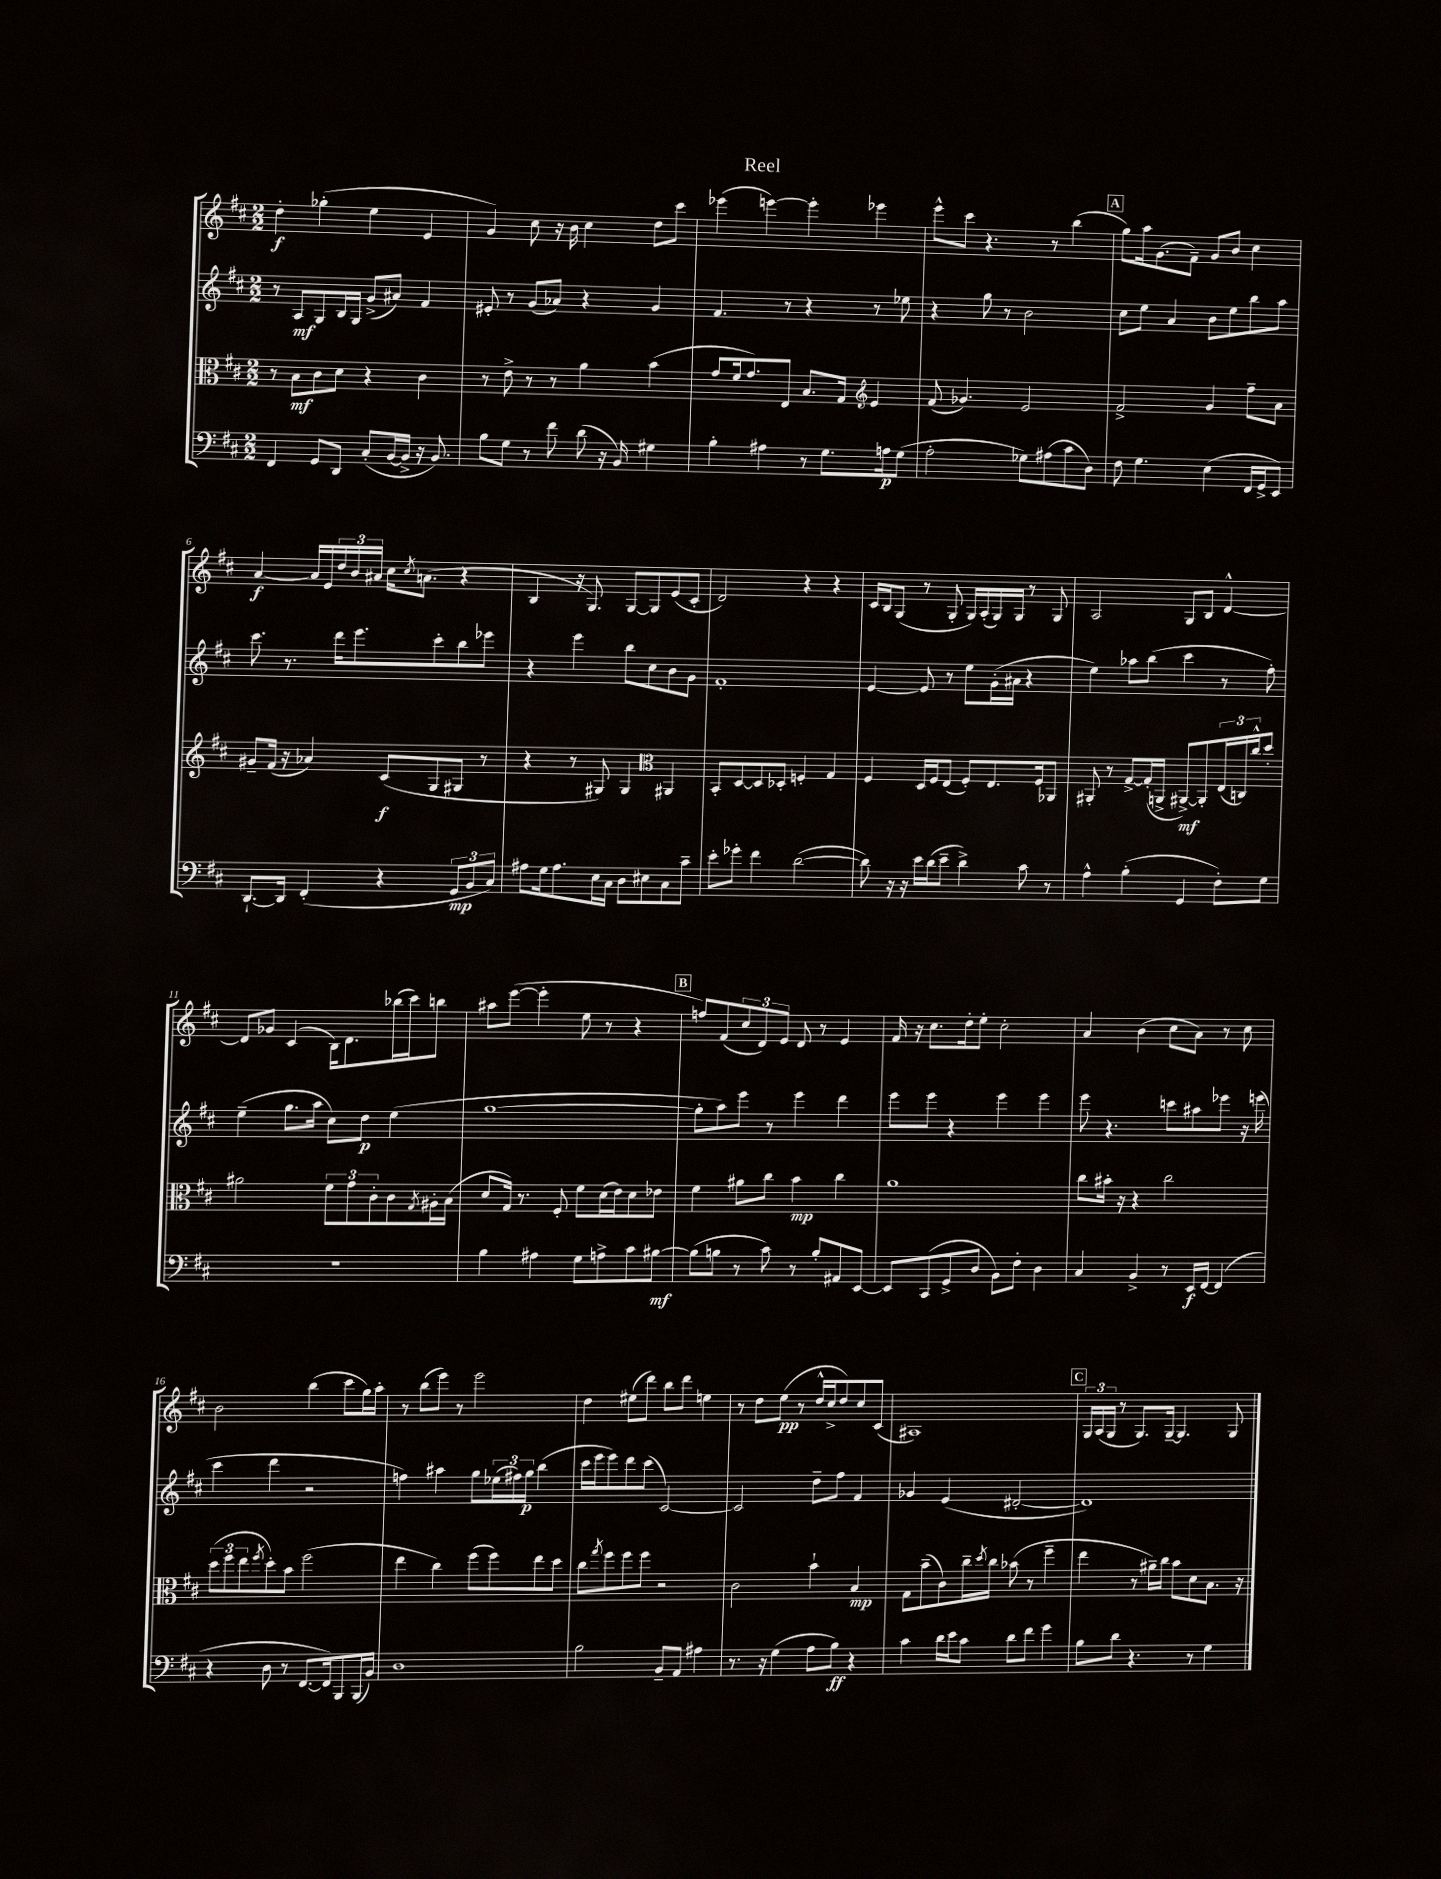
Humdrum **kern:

**kern	**dynam	**kern	**dynam	**kern	**dynam	**kern	**dynam
*part4	*part4	*part3	*part3	*part2	*part2	*part1	*part1
*staff4	*staff4	*staff3	*staff3	*staff2	*staff2	*staff1	*staff1
*clefF4	*	*clefC3	*	*clefG2	*	*clefG2	*
*k[f#c#]	*	*k[f#c#]	*	*k[f#c#]	*	*k[f#c#]	*
*M2/2	*	*M2/2	*	*M2/2	*	*M2/2	*
=1	=1	=1	=1	=1	=1	=1	=1
4FF#/	.	8r	.	8r	.	4dd'\	f
.	.	8B\L	mf	8A/L	mf	.	.
8GG/L	.	8c#\	.	8G/	.	(4gg-X'\	.
8DD/J	.	8d\J	.	16B/L	.	.	.
.	.	.	.	16G/JJ	.	.	.
(8C#'/L	.	4r	.	(8g^/L	.	4ee\	.
[16BB/L	.	.	.	8a#X/J)	.	.	.
16BB^/JJ]	.	.	.	.	.	.	.
16r	.	4c#\	.	4f#/	.	4e/	.
8.BB/)	.	.	.	.	.	.	.
=2	=2	=2	=2	=2	=2	=2	=2
8B\L	.	8r	.	8e#X'/	.	4g/)	.
8G\J	.	8e^\	.	8r	.	.	.
8r	.	8r	.	(8g/L	.	8cc#\	.
8f#\	.	8r	.	8a-X/J)	.	16r	.
.	.	.	.	.	.	16b\	.
(8d\	.	4a\	.	4r	.	4cc#\	.
16r	.	.	.	.	.	.	.
16BB/)	.	.	.	.	.	.	.
4G#X\	.	(4b\	.	4g/	.	8dd\L	.
.	.	.	.	.	.	8ccc#\J	.
=3	=3	=3	=3	=3	=3	=3	=3
4B'\	.	8g/L	.	4.f#/	.	(4eee-X\	.
.	.	16f#/k	.	.	.	.	.
.	.	8.g/)	.	.	.	.	.
4A#X\	.	.	.	.	.	[4eeen\)	.
.	.	8E/J	.	8r	.	.	.
8r	.	8.B/L	.	4r	.	4eee'\]	.
8.G\L	.	.	.	.	.	.	.
.	.	16G/Jk	.	.	.	.	.
*	*	*clefG2	*	*	*	*	*
.	.	4e/	.	8r	.	4eee-X\	.
16An\k	p	.	.	.	.	.	.
(8G\J	.	.	.	8ee-X\	.	.	.
=4	=4	=4	=4	=4	=4	=4	=4
2A'\	.	(8f#/	.	4r	.	8eee^^\L	.
.	.	4.g-X/)	.	.	.	8ccc#\J	.
.	.	.	.	8gg\	.	4.r	.
.	.	.	.	8r	.	.	.
8G-X\L)	.	2e/	.	2b\	.	.	.
(8A#X\	.	.	.	.	.	8r	.
8c#\	.	.	.	.	.	(4bb\	.
8D\J)	.	.	.	.	.	.	.
!!LO:REH:place=s1:t=A
=5	=5	=5	=5	=5	=5	=5	=5
8F#\	.	2f#^/	.	8cc#\L	.	8gg\L)	.
4.G\	.	.	.	8ee\J	.	16aa\k	.
.	.	.	.	.	.	(8.g\	.
.	.	.	.	4a/	.	.	.
.	.	.	.	.	.	8f#~\J)	.
(4E\	.	4g/	.	8b\L	.	8g/L	.
.	.	.	.	8ee\	.	8b/J	.
16FF#/LL	.	8ff#~\L	.	8bb\	.	4cc#\	.
16GG^/J	.	.	.	.	.	.	.
8EE/J)	.	8a\J	.	8aa\J	.	.	.
!!LO:LB:g=z
=6	=6	=6	=6	=6	=6	=6	=6
[8.DD`/L	.	8g#X~/L	.	8.ccc#\	.	[4a/	f
.	.	(16f#/Jk	.	.	.	.	.
16DD/Jk]	.	16r	.	8.r	.	.	.
(4FF#'/	.	4a-X/)	.	.	.	16a/LL]	.
.	.	.	.	.	.	16e/	.
.	.	.	.	16ddd\KL	.	24dd/	.
.	.	.	.	.	.	24b/	.
.	.	.	.	8.eee\	.	.	.
.	.	.	.	.	.	24a#X/JJ	.
4r	.	(8c#/L	f	.	.	16cc#\KL	.
.	.	.	.	.	.	8qcc#/	.
.	.	.	.	.	.	(8.an\J	.
.	.	8G/	.	8ccc#'\	.	.	.
12GG/L	mp	8G#X/J	.	8bb\	.	4r	.
12BB/	.	.	.	.	.	.	.
.	.	8r	.	8eee-X\J	.	.	.
12C#/J)	.	.	.	.	.	.	.
=7	=7	=7	=7	=7	=7	=7	=7
8A#X\L	.	4r	.	4r	.	4B/	.
16G\k	.	.	.	.	.	.	.
8.A#\	.	.	.	.	.	.	.
.	.	8r	.	4eee\	.	16r	.
.	.	.	.	.	.	8.G/)	.
16E\L	.	8G#X/)	.	.	.	.	.
16C#\JJ	.	.	.	.	.	.	.
8D\L	.	4G#/	.	8bb\L	.	[8G/L	.
8E#X\	.	.	.	8cc#\	.	8G/]	.
*	*	*clefC3	*	*	*	*	*
8C#\	.	4AA#X/	.	8b\	.	(8e/	.
8c#~\J	.	.	.	8g\J	.	8c#'/J	.
=8	=8	=8	=8	=8	=8	=8	=8
8e'\L	.	8BB'/L	.	1f#'	.	2d/)	.
8g-X'\J	.	[8D/	.	.	.	.	.
4f#\	.	8D/]	.	.	.	.	.
.	.	8D-X'/J	.	.	.	.	.
([2d\	.	4Fn'/	.	.	.	4r	.
.	.	4G/	.	.	.	4r	.
=9	=9	=9	=9	=9	=9	=9	=9
8d\])	.	4F#/	.	[4e/	.	16c#/LL	.
.	.	.	.	.	.	16B/J	.
16r	.	.	.	.	.	(8G/J	.
16r	.	.	.	.	.	.	.
16e\LL	.	16D/LL	.	8e/]	.	8r	.
(16d\J	.	16F#/J	.	.	.	.	.
8e~\J	.	(8E/J	.	8r	.	8G'/	.
4d^\)	.	8F#'/L)	.	8ee\L	.	16G/LL)	.
.	.	.	.	.	.	(16A'/	.
.	.	8.E/	.	(16g'\L	.	16G/)	.
.	.	.	.	16a#X\JJ	.	16G/JJ	.
8c#\	.	.	.	4r	.	8r	.
.	.	16F#/k	.	.	.	.	.
8r	.	8AA-X/J	.	.	.	8G/	.
=10	=10	=10	=10	=10	=10	=10	=10
4A^^\	.	8AA#X'/	.	4ee\)	.	2A/	.
.	.	8r	.	.	.	.	.
(4B'\	.	[8G^/L	.	8aa-X\L	.	.	.
.	.	(16G'/L]	.	(8bb\J	.	.	.
.	.	16AAn^/JJ	.	.	.	.	.
4GG/	.	[8AA#X^/L)	mf	4ccc#\	.	8G/L	.
.	.	8AA#'/]	.	.	.	8B/J	.
8F#'\L)	.	(24E/L	.	8r	.	[4d^^/	.
.	.	24Cn/)	.	.	.	.	.
.	.	24cc#^^/J	.	.	.	.	.
8G\J	.	8dd'/J	.	8ff#'\)	.	.	.
!!LO:LB:g=z
=11	=11	=11	=11	=11	=11	=11	=11
1r	.	2a#X\	.	(4ee~\	.	8d/L]	.
.	.	.	.	.	.	8g-X/J	.
.	.	.	.	8.gg\L	.	(4c#/	.
.	.	.	.	16aa\Jk	.	.	.
.	.	12f#\L	.	8cc#\L)	.	16B\KL)	.
.	.	.	.	.	.	8.d\	.
.	.	12g\	.	.	.	.	.
.	.	.	.	8dd\J	p	.	.
.	.	12c#'\	.	.	.	.	.
.	.	8c#\	.	(4ee\	.	(16bb-X\L	.
.	.	.	.	.	.	16ccc#\J)	.
.	.	8qG/	.	.	.	.	.
.	.	16A#X'\L	.	.	.	8bbn\J	.
.	.	(16B\JJ	.	.	.	.	.
=12	=12	=12	=12	=12	=12	=12	=12
4B\	.	8d/L	.	[1gg	.	8aa#X\L	.
.	.	16G/Jk)	.	.	.	([8eee\J	.
.	.	8.r	.	.	.	.	.
4A#X\	.	.	.	.	.	4eee'\]	.
.	.	8F#'/	.	.	.	.	.
8G\L	.	8f#\L	.	.	.	8ee\	.
8An^\	.	(16d\L	.	.	.	8r	.
.	.	16e\J)	.	.	.	.	.
8c#\	.	8d\	.	.	.	4r	.
[8B#X\J	mf	8e-X\J	.	.	.	.	.
!!LO:REH:place=s1:t=B
=13	=13	=13	=13	=13	=13	=13	=13
(8B#\L]	.	4f#\	.	8gg'\L]	.	8ffn/L)	.
8Bn\J	.	.	.	8aa\)	.	(8f#/	.
8r	.	8a#X\L	.	8eee\J	.	12cc#/	.
.	.	.	.	.	.	12d/)	.
8c#\)	.	8cc#\J	.	8r	.	.	.
.	.	.	.	.	.	12e/J	.
8r	.	4b\	mp	4eee\	.	8d/	.
8B'/L	.	.	.	.	.	8r	.
8AA#X/	.	4cc#\	.	4ddd\	.	4e/	.
[8EE/J	.	.	.	.	.	.	.
=14	=14	=14	=14	=14	=14	=14	=14
8EE/L]	.	1a	.	8eee\L	.	16f#/	.
.	.	.	.	.	.	16r	.
(8CC#/	.	.	.	8eee\J	.	8.cc#\L	.
8GG^/	.	.	.	4r	.	.	.
.	.	.	.	.	.	16dd'\k	.
8D/J	.	.	.	.	.	8ee'\J	.
8BB\L)	.	.	.	4eee\	.	2cc#'\	.
8F#'\J	.	.	.	.	.	.	.
4D\	.	.	.	4eee\	.	.	.
=15	=15	=15	=15	=15	=15	=15	=15
4C#/	.	8cc#\L	.	8eee\	.	4a/	.
.	.	16b#X'\Jk	.	4.r	.	.	.
.	.	16r	.	.	.	.	.
4BB^/	.	4r	.	.	.	(4b\	.
8r	.	2cc#\	.	8cccn\L	.	8cc#\L	.
16EE/LL	f	.	.	8aa#X\	.	8a\J)	.
[16FF#/JJ	.	.	.	.	.	.	.
(4FF#/]	.	.	.	8eee-X\J	.	8r	.
.	.	.	.	16r	.	8cc#\	.
.	.	.	.	(16eeen\	.	.	.
!!LO:LB:g=z
=16	=16	=16	=16	=16	=16	=16	=16
4r	.	(12dd\L	.	4ccc#\	.	2b\	.
.	.	12ff#\	.	.	.	.	.
.	.	12ee\	.	.	.	.	.
.	.	8qff#/	.	.	.	.	.
8D\	.	8dd'\)	.	4ddd\	.	.	.
8r	.	8b\J	.	.	.	.	.
[8.FF#/L	.	(2ff#\	.	2r	.	(4bb\	.
16FF#/k])	.	.	.	.	.	.	.
8BBB/	.	.	.	.	.	8ccc#\L	.
(16BBB/L	.	.	.	.	.	16gg\L)	.
16BB/JJ)	.	.	.	.	.	16aa'\JJ	.
=17	=17	=17	=17	=17	=17	=17	=17
1D	.	4ee\	.	4ffn\)	.	8r	.
.	.	.	.	.	.	(8bb\L	.
.	.	4cc#\)	.	4aa#X\	.	8eee\J)	.
.	.	.	.	.	.	8r	.
.	.	(8ff#\L	.	8gg\L	.	2eee\	.
.	.	8ff#\)	.	(24ee-X\L	.	.	.
.	.	.	.	24ff#X\)	.	.	.
.	.	.	.	24gg\JJ	p	.	.
.	.	8ee\	.	(4bb\	.	.	.
.	.	8dd\J	.	.	.	.	.
=18	=18	=18	=18	=18	=18	=18	=18
2B\	.	8cc#\L	.	16ccc#\LL	.	4dd\	.
.	.	.	.	16eee\J	.	.	.
.	.	8qgg/	.	.	.	.	.
.	.	8ff#\	.	8eee\)	.	.	.
.	.	8ff#\	.	8ddd\	.	(8ee#X\L	.
.	.	8ff#\J	.	(8ccc#\J	.	8ddd\J)	.
8BB~/L	.	2r	.	[2c#/)	.	8bb\L	.
8AA/J	.	.	.	.	.	8ddd\J	.
4A#X\	.	.	.	.	.	4een\	.
=19	=19	=19	=19	=19	=19	=19	=19
8.r	.	2c#\	.	2c#/]	.	8r	.
.	.	.	.	.	.	8dd\L	.
16r	.	.	.	.	.	.	.
(4G\	.	.	.	.	.	(8ee\J	pp
.	.	.	.	.	.	8r	.
8A\L	.	4b`\	.	8dd~\L	.	16dd^^/LL	.
.	.	.	.	.	.	16cc#^/J	.
8B\J)	ff	.	.	8ff#\J	.	8dd/)	.
4r	.	4B/	mp	4f#/	.	8cc#/	.
.	.	.	.	.	.	(8c#/J	.
=20	=20	=20	=20	=20	=20	=20	=20
4c#\	.	8G\L	.	4g-X/	.	1A#X)	.
.	.	(8b~\	.	.	.	.	.
16d\LL	.	8c#\)	.	(4e/	.	.	.
16e\J	.	.	.	.	.	.	.
8c#\J	.	16cc#~\L	.	.	.	.	.
.	.	8qdd/	.	.	.	.	.
.	.	16cc#\JJ	.	.	.	.	.
8d\L	.	(8b-X\	.	[2d#X'/	.	.	.
8f#\J	.	8r	.	.	.	.	.
4g\	.	4ff#~\	.	.	.	.	.
!!LO:REH:place=s1:t=C
=21	=21	=21	=21	=21	=21	=21	=21
8B\L	.	4ee\	.	1d#])	.	24G/LL	.
.	.	.	.	.	.	(24A/	.
.	.	.	.	.	.	24G/JJ	.
8d\J	.	.	.	.	.	8r	.
4.r	.	8r	.	.	.	8.G/L)	.
.	.	16a#X~\LL)	.	.	.	.	.
.	.	16cc#\JJ	.	.	.	[16G~/Jk	.
.	.	8b\L	.	.	.	4.G/]	.
8r	.	8d\	.	.	.	.	.
4G\	.	8.B\J	.	.	.	.	.
.	.	.	.	.	.	8G/	.
.	.	16r	.	.	.	.	.
==	==	==	==	==	==	==	==
*-	*-	*-	*-	*-	*-	*-	*-
